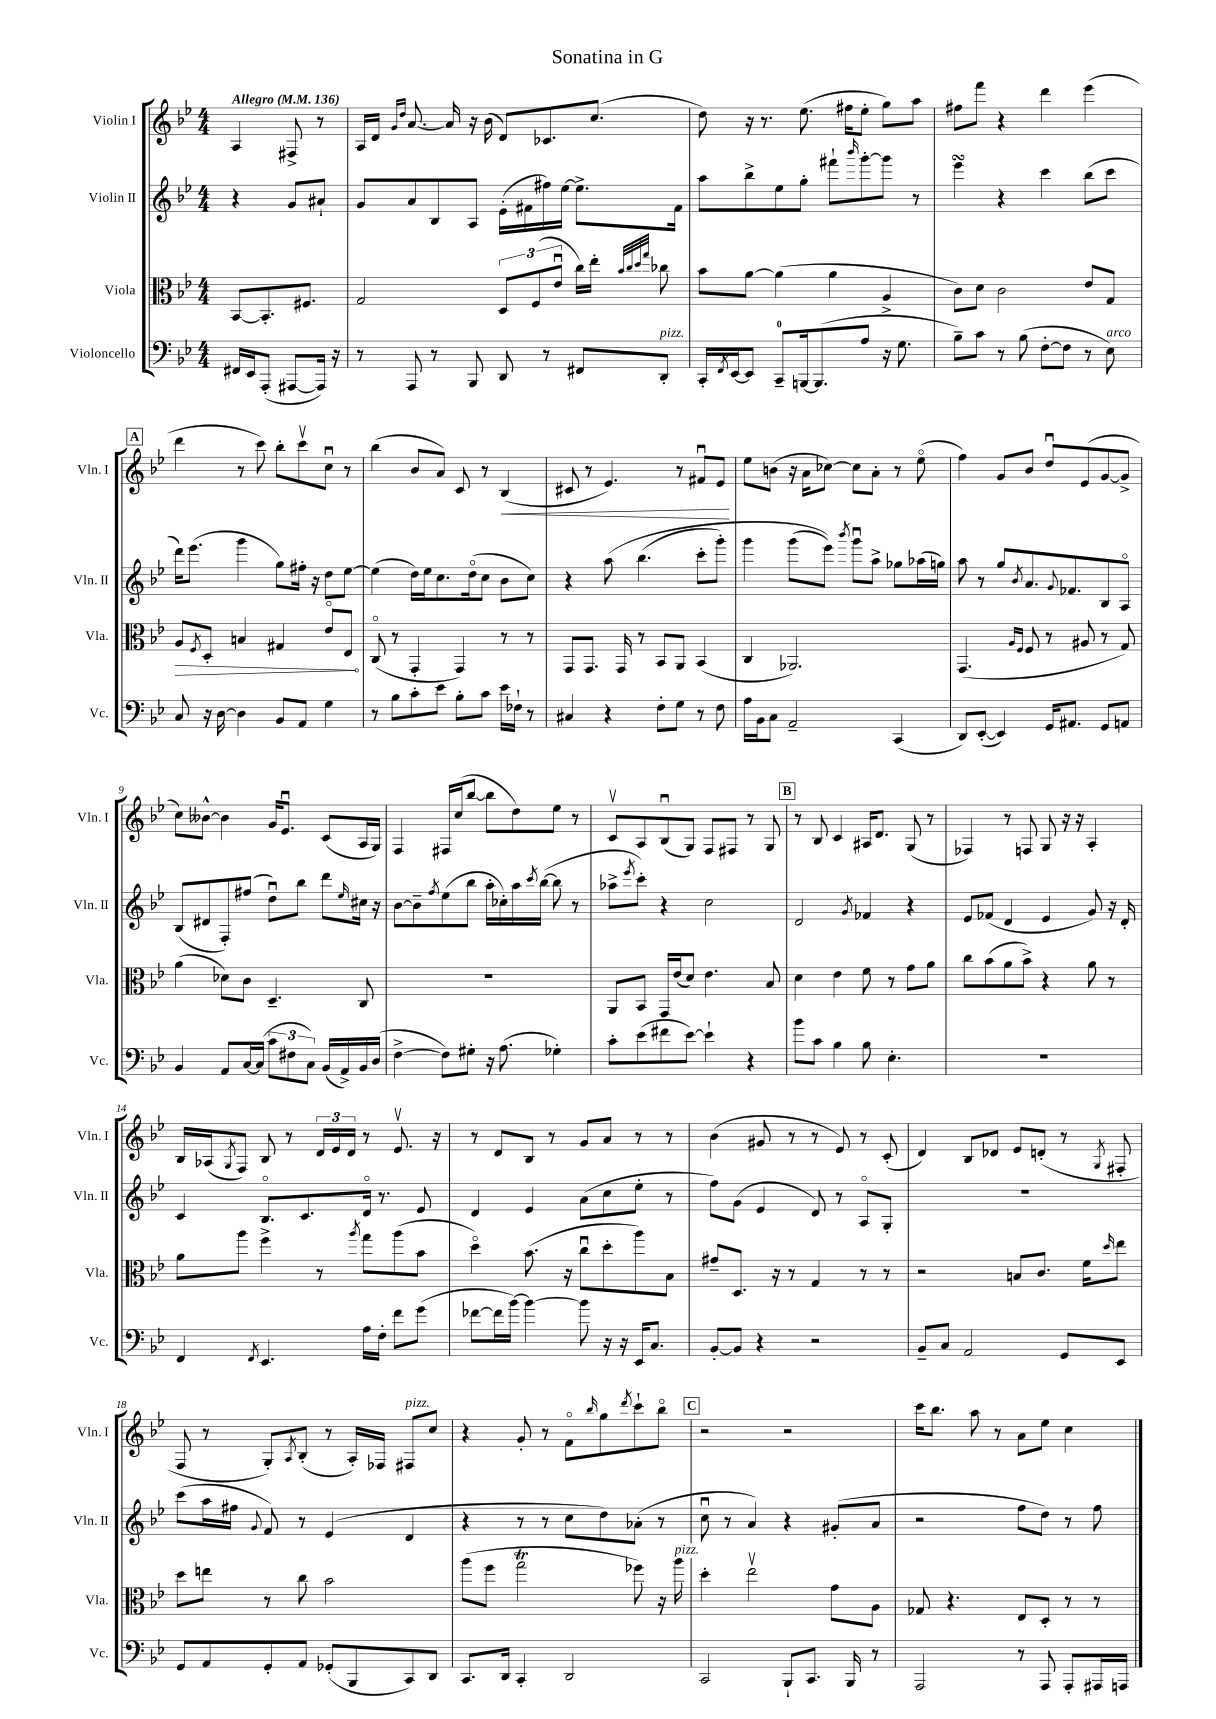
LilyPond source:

\header { title = "Sonatina in G" }
<<
\new StaffGroup <<
\new Staff = "s0" \with { instrumentName = "Violin I" shortInstrumentName = "Vln. I" } {
    \clef treble \key bes \major \numericTimeSignature \time 4/4 \partial 2 \tempo "Allegro" 4 = 136
    a4 fis8-> r8 |
    a16 d'16 \grace { g'16 d''16 } a'8.~ a'16 r16 bes'16( d'8) ces'8. c''8.( |
    d''8) r16 r8. ees''8.( fis''16 ees''8-. g''8) a''8 |
    fis''8 f'''8 r4 d'''4 ees'''4( |
    \mark \markup { \box "A" } d'''4 r8 c'''8) bes''8-. c'''8\upbow c''8\downbow r8 |
    bes''4( bes'8 a'8) c'8 r8 bes4\<( |
    cis'8 r8 ees'4.) r8 fis'8\downbow ees'8\! |
    ees''8 b'8( r16 a'16 ces''8~) ces''8 a'8-. r8 ees''8\flageolet( |
    f''4) g'8 bes'8 d''8\downbow ees'8( g'8~ g'8-> |
    c''8) beses'8~-^ beses'4 g'16 ees'8.\downbow c'8( a16 g16) |
    f4 fis16 c''16( bes''8~ bes''8 d''8) ees''8 r8 |
    c'8\upbow a8 bes8\downbow( g8) f8 fis8 r8 g8 |
    \mark \markup { \box "B" } r8 bes8 c'4 ais16 d'8. g8( r8 |
    fes4) r8 f8 g8 r16 r16 a4-. |
    bes16 aes16( \acciaccatura { g8 } f8) bes8 r8 \tuplet 3/2 { d'16 ees'16 d'16 } r8 ees'8.\upbow r16 |
    r8 d'8 bes8 r8 g'8 a'8 r8 r8 |
    bes'4( gis'8 r8 r8 ees'8) r8 c'8-.( |
    d'4) bes8 des'8 ees'8 d'8-.( r8 \acciaccatura { g8 } fis8-. |
    f8 r8 g8-.) \acciaccatura { a8 } bes8-.( r8 a16-.) fes16 fis8^\markup { \italic "pizz." } c''8 |
    r4 g'8-. r8 f'8\flageolet \grace { bes''16 } g''8 \acciaccatura { d'''8 } c'''8-! bes''8\flageolet |
    \mark \markup { \box "C" } r2 r2 |
    c'''16 bes''8. a''8 r8 a'8 ees''8 c''4 \bar "|." |
}
\new Staff = "s1" \with { instrumentName = "Violin II" shortInstrumentName = "Vln. II" } {
    \clef treble \key bes \major \numericTimeSignature \time 4/4 \partial 2
    r4 g'8 ais'8-! |
    g'8 a'8 bes8 a8 ees'16-.( fis'16 fis''16) ees''16~ ees''8.-> fis'16 |
    a''8 bes''8-> ees''8 g''8-. fis'''8-! \grace { bes'''16 } g'''8~-. g'''8 r8 |
    ees'''4\turn r4 c'''4 bes''8( c'''8 |
    \mark \markup { \box "A" } d'''16) ees'''8.( g'''4 g''8) fis''16-. r16 d''8 ees''8~ |
    ees''4( d''16) ees''16 c''8. d''16\flageolet( c''8 bes'8 c''8) |
    r4 a''8\( bes''4.( c'''8-. g'''8-.) |
    g'''4 g'''8( ees'''8)\) \acciaccatura { bes'''8 } g'''8\downbow a''8-> ges''8 aes''16( g''16) |
    a''8 r8 g''8 \acciaccatura { bes'8 } a'8. \appoggiatura { g'8 } fes'8. bes8 a8\flageolet |
    bes8( dis'8 f8-.) fis''8( d''8\downbow) bes''8 d'''8 \grace { ees''16 } cis''16 r16 |
    bes'8~ bes'8-- \acciaccatura { f''8 } ees''8( bes''8 a''16-. ces''16-.) a''16 \acciaccatura { c'''8 } bes''16~( bes''8 r8 |
    aes''8-> \acciaccatura { ees'''8 } c'''8-.) r4 c''2 |
    \mark \markup { \box "B" } d'2 \acciaccatura { g'8 } fes'4 r4 |
    ees'8 fes'8( d'4 ees'4 g'8) r16 d'16-. |
    c'4 bes8.\flageolet c'8. d'16\flageolet r8. ees'8 |
    d'4 ees'4 a'8( c''8 ees''8-. r8 |
    f''8) g'8( ees'4 d'8) r8 a8\flageolet g8-. |
    R1 |
    c'''8( a''16 fis''16 \appoggiatura { g'8 } f'8) r8 ees'4( d'4 |
    r4 r8 r8 c''8 d''8) aes'8-.( r8 |
    \mark \markup { \box "C" } c''8\downbow r8 a'4) r4 gis'8-.( a'8 |
    r2 f''8 d''8) r8 f''8 \bar "|." |
}
\new Staff = "s2" \with { instrumentName = "Viola" shortInstrumentName = "Vla." } {
    \clef alto \key bes \major \numericTimeSignature \time 4/4 \partial 2
    bes,8~ bes,8.-. fis8. |
    g2 \tuplet 3/2 { d8 f8( ees'8\downbow } c''16) ees''16-. \grace { bes'32 c''32 d''32 g''32 } ces''8 |
    bes'8 a'8~ a'4( a'4 a4-> |
    c'8) d'8 c'2 ees'8 g8 |
    \mark \markup { \box "A" } \once \override Hairpin.circled-tip = ##t a8\> \acciaccatura { f8 } d8-. b4 gis4 ees'8\flageolet ees8\! |
    c8\flageolet( r8 g,4-. g,4) r8 r8 |
    g,8 g,8. g,16 r8 bes,8 a,8 bes,4( |
    c4 aes,2.) |
    g,4.( \grace { a16 f16 } f8 r8 ais8 r8 g8) |
    a'4( des'8) c'8 d4.-- c8 |
    R1 |
    a,8 bes,8 g,16 ees'16( d'8) ees'4. bes8 |
    \mark \markup { \box "B" } d'4 ees'4 f'8 r8 g'8 a'8 |
    c''8 bes'8( a'8 bes'8->) r4 a'8 r8 |
    a'8 a''8 f''4-> r8 \acciaccatura { a''8 } g''8 a''8( bes'8 |
    d''4\flageolet) bes'8.( r16 c''8\downbow d''8-. a''8) bes8 |
    gis'8-- d8. r16 r8 g4 r8 r8 |
    r2 b8 c'8. f'16 \grace { d''16 } ees''8 |
    d''8 e''8 r8 c''8 bes'2 |
    a''8( f''8 g''2\trill fes''8) r16 a''16^\markup { \italic "pizz." } |
    \mark \markup { \box "C" } d''4-. ees''2\upbow g'8 a8 |
    ges8 r4. ees8 d8-. r8 r8 \bar "|." |
}
\new Staff = "s3" \with { instrumentName = "Violoncello" shortInstrumentName = "Vc." } {
    \clef bass \key bes \major \numericTimeSignature \time 4/4 \partial 2
    fis,16 ees,16 a,,8-.( ais,,8~ ais,,16) r16 |
    r8 a,,8 r8 bes,,8 d,8 r8 fis,8 d,8-.^\markup { \italic "pizz." } |
    c,16-. \acciaccatura { f,8 } ees,16~ ees,8 c,8-0-- b,,16~ b,,8.( a8 r16 g8. |
    bes8--) c'8 r8 bes8( f8~-. f8 r8 ees8^\markup { \italic "arco" }) |
    \mark \markup { \box "A" } c8 r16 d16~ d4 bes,8 a,8 g4 |
    r8 bes8 c'8-. ees'8 bes8-. c'8 ees'16 fes16-! r8 |
    cis4 r4 f8-. g8 r8 f8 |
    a16 bes,16 c8 a,2-- c,4( |
    d,8) ees,8~-.( ees,4) g,16 ais,8. g,8 a,8 |
    bes,4 a,8 c16~ c16( \tuplet 3/2 { c'8 fis8 c8) } bes,16( a,16->) bes,16 d16( |
    f4~-> f8) gis8-. r16 a8.( ges4-.) |
    c'8-. ees'8( fis'8 ees'8~) ees'4-! r4 |
    \mark \markup { \box "B" } bes'8 c'8 bes4 bes8 ees4.-. |
    R1 |
    f,4 \acciaccatura { f,8 } ees,4. a16 f16-. f'8 g'8( |
    fes'8~ fes'16 bes'16~) bes'4~ bes'8 r16 r16 ees,16 c8. |
    bes,8~-. bes,8 r4 r2 |
    bes,8-- c8 a,2 g,8 ees,8 |
    g,8 a,8 g,8-. a,8 ges,8-.( bes,,8 c,8) d,8 |
    c,8. d,16 c,4-. d,2 |
    \mark \markup { \box "C" } c,2 bes,,8-! c,8. bes,,16 r8 |
    a,,2 r8 a,,8 a,,8-. ais,,16 a,,16 \bar "|." |
}
>>
>>
